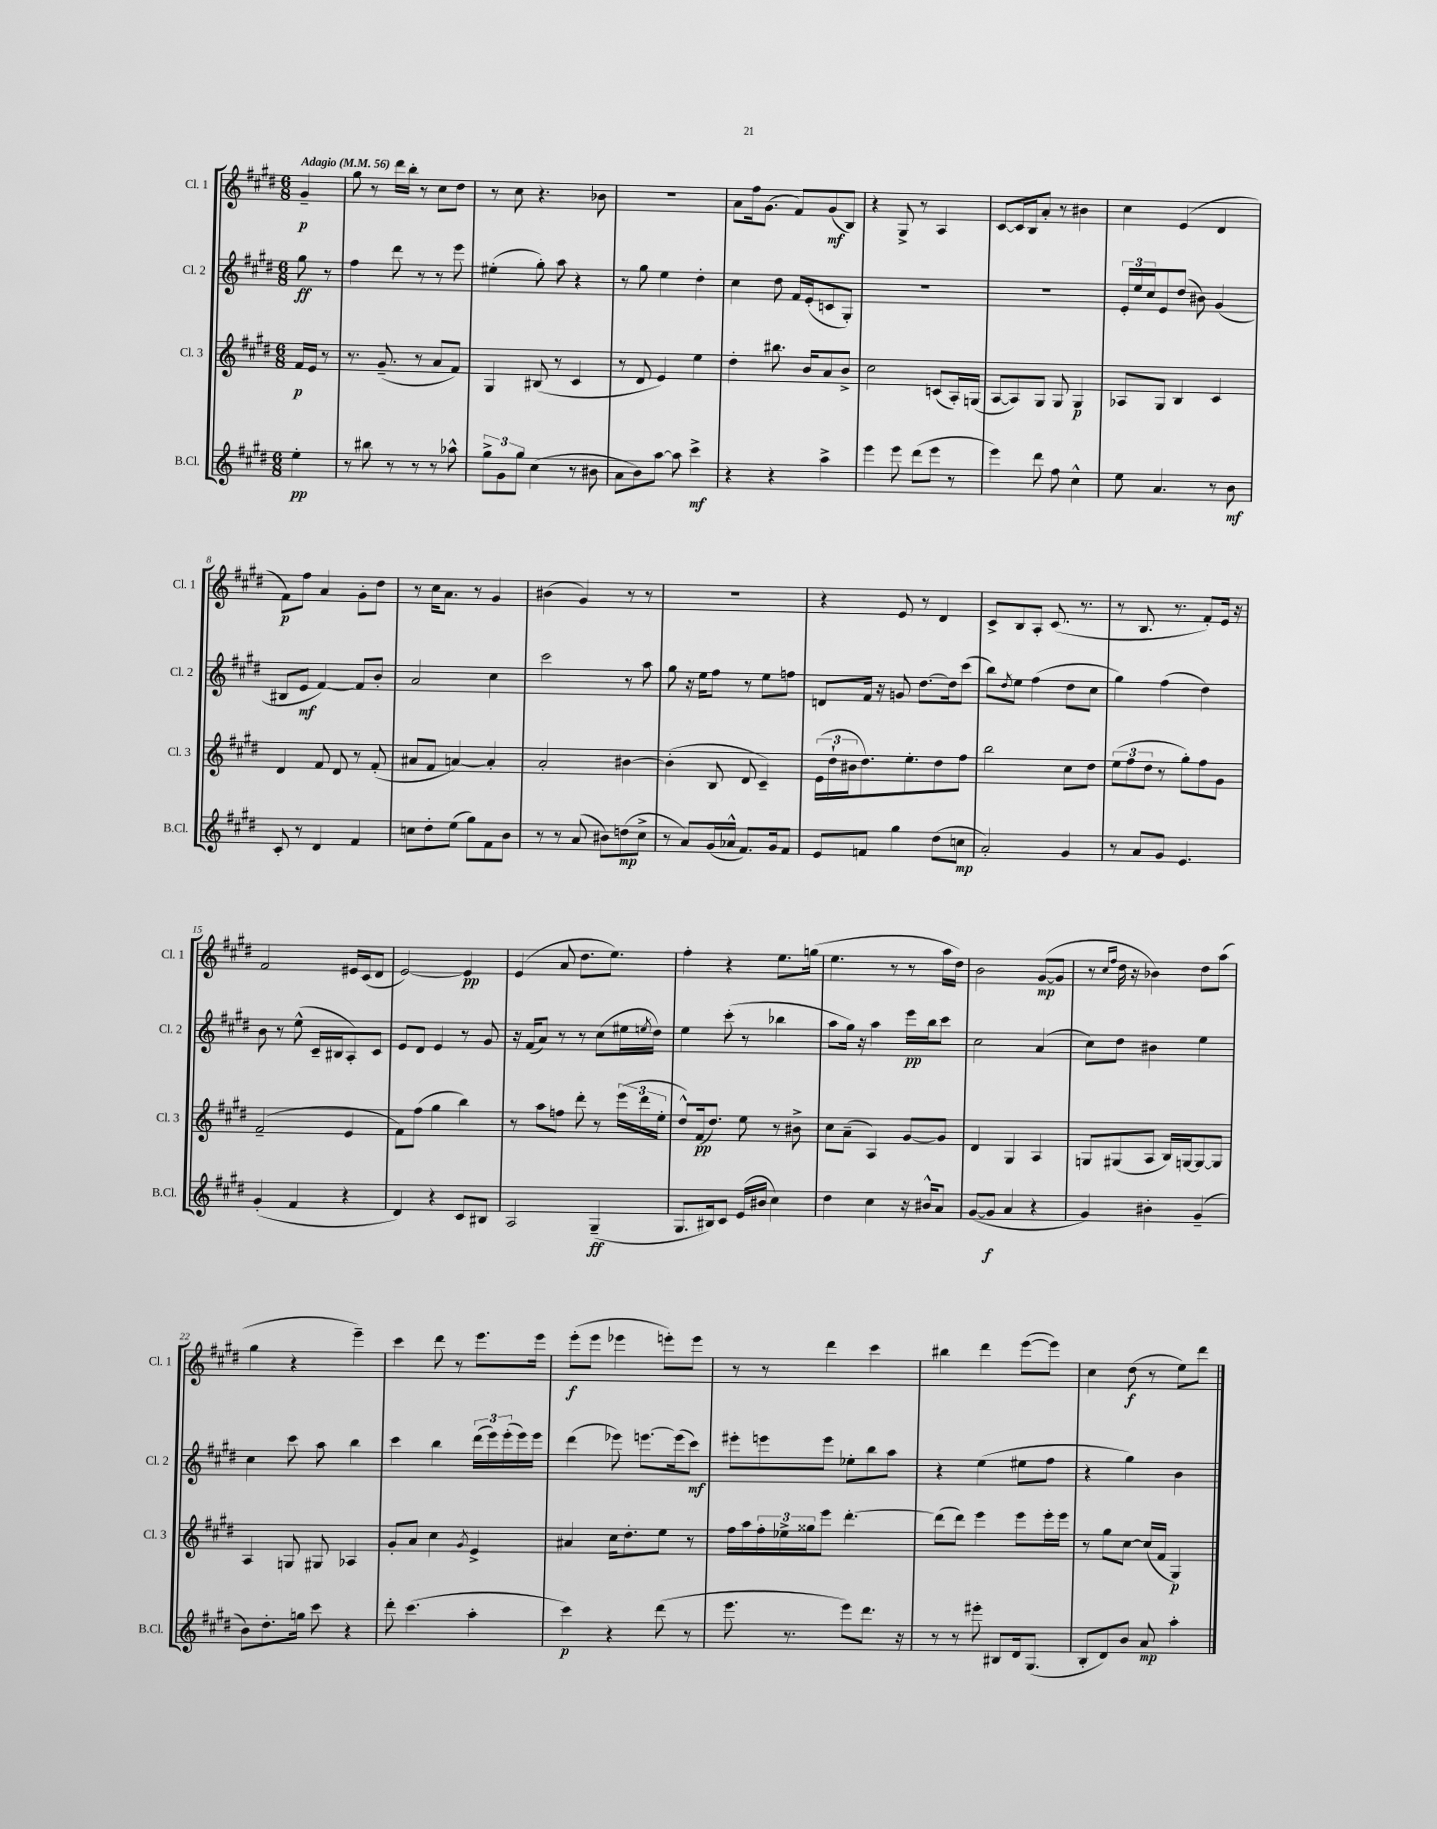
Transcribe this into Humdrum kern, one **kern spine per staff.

**kern	**kern	**kern	**kern
*staff4	*staff3	*staff2	*staff1
*clefG2	*clefG2	*clefG2	*clefG2
*k[f#c#g#d#]	*k[f#c#g#d#]	*k[f#c#g#d#]	*k[f#c#g#d#]
*M6/8	*M6/8	*M6/8	*M6/8
*MM56	*MM56	*MM56	*MM56
4ee'\	16f#/LL	8gg#\	4g#~/
.	16e/JJ	.	.
.	8r	8r	.
=	=	=	=
8r	8.r	4ff#\	8gg#\
8bb#\	.	.	8r
.	(8.g#~/	.	.
8r	.	8ddd#\	16ddd#\LL
.	.	.	16bb'\JJ
8r	8r	8r	8r
8r	8a/L	8r	8cc#\L
8aa-^^\	8f#/J)	8eee\	8dd#\J
=	=	=	=
12gg#^\L	4G#/	(4ee#'\	8r
12g#\	.	.	.
.	.	.	8cc#\
12gg#\J	.	.	.
(4cc#\	(8B#/	8gg#'\)	4.r
.	8r	8aa\	.
8r	4c#/	4r	.
8b#\	.	.	8b-\
=	=	=	=
8a\L	8r	8r	2.r
8b\)	8d#/	8gg#\	.
[8aa\J	4e/)	4ee\	.
8aa\]	.	.	.
4ccc#^\	4ee\	4dd#'\	.
=	=	=	=
4r	4dd#'\	4cc#\	8a\L
.	.	.	16ff#\k
.	.	.	(8.g#\J
4r	8.bb#\	8dd#\	.
.	.	16f#/LL	8f#/L)
.	16b/LK	(16e'/J	.
4aa^\	8a/	8c/	(8g#/
.	8b^/J	8G#'/J)	8B/J)
=	=	=	=
4eee\	2cc#\	2.r	4r
8eee\	.	.	8G#^/
(8ddd#\L	.	.	8r
8eee\J	(8c/L	.	4A/
8r	16A'/L)	.	.
.	(16G/JJ	.	.
=	=	=	=
4eee\)	[8A/L	2.r	[8c#/L
.	8A/])	.	16c#/]L
.	.	.	16B/J
8ddd#\	8G#/J	.	8a'/J
8ff#\	8G#/	.	8r
4cc#^^\	4G#/	.	4b#\
=	=	=	=
8ee\	8A-/L	24e'/LL	4cc#\
.	.	24ee/	.
.	.	24cc#/J	.
4.a/	8G#/J	8e/	.
.	4B/	(8dd#/J	(4e/
.	.	8b#\)	.
8r	4c#/	(4g#/	4d#/
8b\	.	.	.
=	=	=	=
8c#'/	4d#/	8B#/L	8f#\L)
8r	.	8e/J	8ff#\J
4d#/	8f#/	[4f#/)	4a/
.	8d#/	.	.
4f#/	8r	8f#/]L	8g#'\L
.	(8f#'/	8b'/J	8dd#\J
=	=	=	=
8cc\L	8a#/L	2a/	8r
8dd#'\	8f#/J	.	16cc#\LK
.	.	.	8.a\J
(8ee\J	[4a/)	.	.
8gg#\L)	.	.	8r
8f#\	4a'/]	4cc#\	4g#/
8b\J	.	.	.
=	=	=	=
8r	2a'/	2ccc#\	(4b#\
8r	.	.	.
(8a/	.	.	4g#/)
8b#\L)	.	.	.
(8dd\	[4b#\	8r	8r
8cc#^\J	.	8aa\	8r
=	=	=	=
8r	(4b#'\]	8gg#\	2.r
8a/L)	.	16r	.
.	.	16ee\LK	.
(16g#/L	8B/	8ff#\J	.
16a-^^/JJ	.	.	.
8.f#/L)	8d#/	8r	.
.	4c#~/)	8ee\L	.
16g#/k	.	.	.
8f#/J	.	8ff\J	.
=	=	=	=
8e/L	(24e\LL	8d/L	4r
.	24dd#`\	.	.
.	24b#\J	.	.
8f/J	8.dd#\)	16f#/Jk	.
.	.	16r	.
4gg#\	.	8g/	8e/
.	8.ee'\	.	.
.	.	[8.dd#\L	8r
(8dd#\L	8dd#\	.	4d#/
.	.	16dd#\]k	.
8cc\J	8ff#\J	(8ccc#\J	.
=	=	=	=
2a'/)	2bb\	8bb\L)	8c#^/L
.	.	8qdd#/	.
.	.	8ee\J	8B/
.	.	(4ff#\	8A'/J
.	.	.	(8.c#/
4g#/	8cc#\L	8dd#\L	.
.	.	.	8.r
.	8dd#\J	8cc#\J	.
=	=	=	=
8r	(12ee\L	4gg#\)	8r
.	12ff#\	.	.
8a/L	.	.	8.B/
.	12dd#\J	.	.
8g#/J	8r	(4ff#\	.
.	.	.	8.r
4.e/	8gg#'\L)	.	.
.	8ff#\	4dd#\)	8f#'/L)
.	8g#\J	.	16e/Jk
.	.	.	16r
=	=	=	=
(4g#'/	(2f#~/	8b\	2f#/
.	.	8r	.
4f#/	.	(8ee^^\	.
.	.	16c#~/LL	.
.	.	16B#/J	.
4r	4e/	8A'/)	16e#/LL
.	.	.	(16c#/J
.	.	8c#/J	8d#/J
=	=	=	=
4d#/)	8f#\L)	8e/L	[2e/)
.	(8ff#\J	8d#/J	.
4r	4gg#\	4e/	.
8c#/L	4bb\)	8r	4e/]
8B#/J	.	8g#/	.
=	=	=	=
2A/	8r	16r	(4e/
.	.	(16f#/LK	.
.	8aa\L	8a/J)	.
.	8ff\J	8r	8a/
.	8ddd#'\	8r	8.dd#\L
(4G#~/	8r	(8cc#\L	.
.	.	.	8.ee\J)
.	(24eee\LL	16ee#\L	.
.	24ddd#\	.	.
.	.	8qee/	.
.	.	16dd#\JJ)	.
.	24ee'\JJ	.	.
=	=	=	=
8.G#/L	8dd#^^/L)	4ee\	4ff#'\
.	(16f#/k	.	.
16B#/k)	8.dd#/J)	.	.
8c#/J	.	(8ccc#'\	4r
(16e/LL	8ee\	8r	.
16b#/JJ	.	.	.
4cc#\)	8r	4bb-\	8.ee\L
.	8b#^\	.	.
.	.	.	(16gg\Jk
=	=	=	=
4dd#\	8cc#\L	8aa\L	4.ee\
.	(8a~\J	16gg#\Jk)	.
.	.	16r	.
4cc#\	4A/)	4aa\	.
.	.	.	8r
16r	[8g#/L	16eee\LL	8r
16b#^^/LK	.	16bb\J	.
8a/J	8g#/]J	8ccc#\J	16aa\LL
.	.	.	16dd#\JJ)
=	=	=	=
([8g#/L	4d#/	2cc#\	2b\
8g#/]J	.	.	.
4a/	4G#/	.	.
4r	4A/	(4a/	([8g#/L
.	.	.	8g#/]J
=	=	=	=
4g#/)	8G/L	8cc#\L)	8r
.	.	.	16qqcc#/LL
.	.	.	16qqff#/JJ
.	(8G#/	8dd#\J	16dd#\
.	.	.	16r
4b#'\	8A/J	4b#\	4b-\)
.	16B/LL)	.	.
.	[16G/J	.	.
(4g#~/	8G/_	4ee\	8dd#\L
.	8G/]J	.	(8aa\J
=	=	=	=
8b\L)	4A/	4cc#\	4gg#\
8.dd#'\	.	.	.
.	8G/	8ccc#\	4r
16gg\Jk	.	.	.
8ccc#\	8G#/	8aa\	.
4r	4A-/	4bb\	4eee~\)
=	=	=	=
8ddd#'\	8g#'/L	4ccc#\	4ccc#\
(4.ccc#\	8a/J	.	.
.	4cc#\	4bb\	8ddd#\
.	.	.	8r
.	8qg#/	.	.
4aa'\	4e^/	(24ddd#\LL	8.eee\L
.	.	24eee\)	.
.	.	(24eee'\	.
.	.	16eee\)	.
.	.	16eee\JJ	16eee\Jk
=	=	=	=
4ccc#\)	4a#/	(4ddd#\	(8eee'\L
.	.	.	8eee\J
4r	16cc#\LK	8eee-\)	4eee-\
.	8.dd#'\	.	.
.	.	[8.eee\L	.
(8ddd#\	8ee\J	.	8eee'\L)
.	.	(16eee\]k	.
8r	8r	8ccc#\J)	8eee\J
=	=	=	=
8.eee\	16ff#\LL	8eee#'\L	8r
.	16aa\	.	.
.	24ff#'\	8eee\	8r
.	24ee-^\	.	.
8.r	.	.	.
.	24gg##\J	.	.
.	8eee\J	8eee\J	4ddd#\
8eee\L)	[4.ddd#'\	8ee-'\L	.
8.ddd#\J	.	8bb\	4ccc#\
.	.	8aa\J	.
16r	.	.	.
=	=	=	=
8r	(8ddd#\]L	4r	4bb#\
8r	8ddd#\J)	.	.
8eee#'\	4eee\	(4ee\	4ddd#\
8B#/L	.	.	.
16d#/k	8eee\L	8ee#\L	([8eee\L
(8.G#/J	.	.	.
.	16eee'\L	8ff#\J	8eee\]J)
.	16eee\JJ	.	.
=	=	=	=
8B'/L	8r	4r	4cc#\
8d#/)	8gg#\L	.	.
8b/J	[8cc#\J	4gg#\)	(8dd#\
8a/	(16cc#/]LL	.	8r
.	16f#/JJ	.	.
4aa'\	4G#/)	4b\	8ee\L)
.	.	.	8ddd#\J
==	==	==	==
*-	*-	*-	*-
